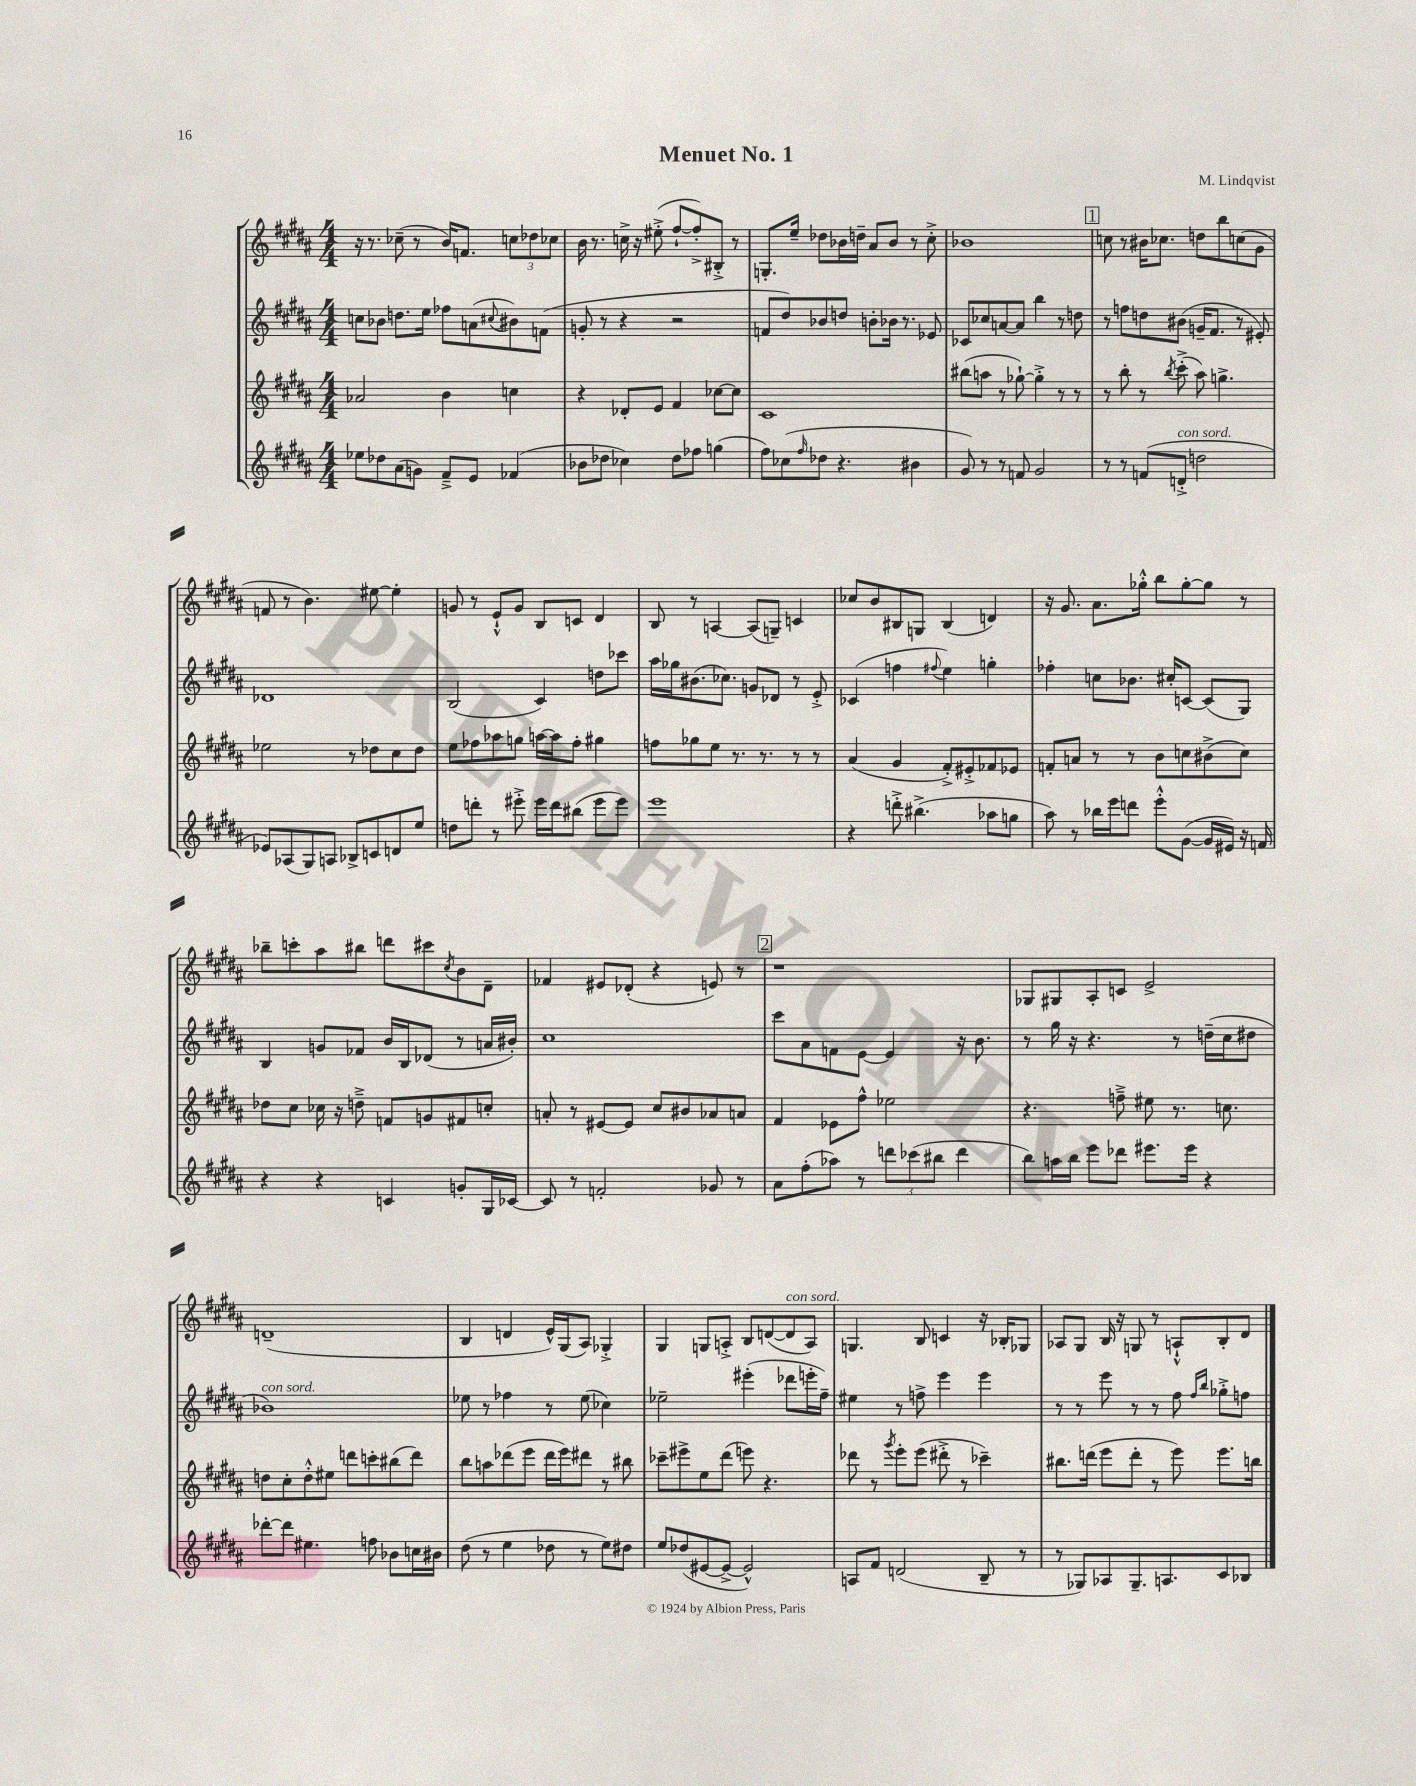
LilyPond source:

\header { title = "Menuet No. 1" composer = "M. Lindqvist" }
<<
\new StaffGroup <<
\new Staff = "s0" {
    \clef treble \key b \major \numericTimeSignature \time 4/4
    r16 r8. ces''8--( r8 b'16) f'8. \tuplet 3/2 { c''8 des''8 ces''8 } |
    b'16 r8. c''16-> r16 eis''8-.->( fis''8~-! fis''8-.->) bis8-.-> r8 |
    g8.-. e''16-- des''8 bes'16 d''16-- ais'8 bes'8 r8 cis''8-.-> |
    bes'1 |
    \mark \markup { \box "1" } c''8 r8 bis'16 ces''8. d''8 b''8 c''8( gis'8 |
    f'8 r8 b'4.) eis''8~ eis''4-. |
    g'8 r8 e'8-!-^ g'8 b8 c'8 dis'4 |
    b8 r8 a4~ a8( g8--) c'4 |
    ces''8 b'8 bis8 g8 bis4( d'4) |
    r16 gis'8. ais'8. ges''16-.-^ b''8 ges''8~-. ges''8 r8 |
    bes''8-- c'''8-. ais''8 bis''8 d'''8 cis'''8 \acciaccatura { cis''8 } b'8 dis'8-- |
    fes'4 eis'8 des'8-.( r4 e'8) r8 |
    \mark \markup { \box "2" } r1 |
    ges8 gis8 ais8-. c'8 e'2-> |
    d'1--( |
    b4 d'4 e'16-^) gis16( ais8) ges4-.-> |
    gis4 g8 a8-.-> b8 d'8~( d'8^\markup { \italic "con sord." } a8) |
    g4. b8 c'4 r16 bes16-. ges8 |
    aes8 gis8 b16 r16 g8 r8 a8-!-^ b8-. dis'8 \bar "|." |
}
\new Staff = "s1" {
    \clef treble \key b \major \numericTimeSignature \time 4/4
    c''8 bes'8 d''8. e''16 fes''8 a'8( \appoggiatura { cis''8 } bis'8) f'8( |
    g'8-. r8 r4 r2 |
    f'8 dis''8) bes'8 d''8 b'8-. bes'16 r8. ees'8 |
    ces'8 ces''8 a'8~ a'8 b''4 r8 d''8 |
    \mark \markup { \box "1" } r8 f''8 d''8 bis'8( g'16-- fis'8. r8 eis'8-.) |
    des'1 |
    b2( cis'4) d''8 ces'''8 |
    ais''16 ges''16 bis'8.( ces''8.) g'8 des'8 r8 e'8-.-> |
    ces'4( f''4 \appoggiatura { fis''8 } e''4) g''4-. |
    fes''4-. c''8 bes'8. cis''16-. c'8~ c'8( gis8) |
    b4 g'8 fes'8 b'16 b16 des'8( r8 a'16 bis'16-.) |
    cis''1 |
    \mark \markup { \box "2" } cis'''8 ais'8 f'8 e'8~ e'4 r16 b'8. |
    r8 gis''16 r16 r4. r8 d''16--( cis''16 dis''8 |
    bes'1^\markup { \italic "con sord." }) |
    ees''8 r8 fes''4 r8 ees''8( ces''4) |
    ees''2-- eis'''4-.( des'''8 e'''16-. fis''16--) |
    eis''4 r8 f''8-> e'''4 e'''4 |
    r8 r8 e'''8 r8 r8 fis''8 \grace { fis''16 b''16 } ges''8-.-> f''8 \bar "|." |
}
\new Staff = "s2" {
    \clef treble \key b \major \numericTimeSignature \time 4/4
    aes'2 b'4 c''4 |
    r4 des'8-. e'8 fis'4 ces''8~ ces''8 |
    cis'1 |
    bis''8( a''8 r8 ges''8~-!) ges''4-.-> r8 r8 |
    \mark \markup { \box "1" } r8 b''8-. r8 \acciaccatura { b''8 } cis'''8-.->( ais''8) g''4.-> |
    ees''2 r8 des''8 cis''8 des''8 |
    e''8 fes''8 aes''8 g''8 a''16~ a''16 fes''8-. gis''4 |
    f''8 ges''8 e''8 r8. r8. r8 r8 |
    ais'4( gis'4 fis'8-.->) eis'8-.-> fes'8 ees'8 |
    f'8-. a'8 r8 r8 b'8 c''8 bis'8->( c''8) |
    des''8 cis''8 ces''16 r16 d''8---> f'8 g'8 fis'8 c''8-. |
    a'8-. r8 eis'8~ eis'8 cis''8 bis'8 aes'8 a'8 |
    \mark \markup { \box "2" } fis'4 ees'8 fis''8-^ ees''2 |
    r4. f''8---> eis''8 r8. c''8. |
    d''8 cis''8-. d''8-.-^ eis''8 d'''8 c'''8-. bis''8( d'''8) |
    b''8 a''8 des'''8( e'''8 des'''16 e'''16) dis'''8 r8 bis''8 |
    ces'''8-- eis'''8-> e''8 dis'''8( e'''8) r4. |
    des'''8 r8 \acciaccatura { gis'''8 } e'''8-. e'''8( dis'''8-.-> r8 ces'''4--) |
    bis''8. d'''16( e'''8 d'''8-. r8 e'''8) e'''8. b''16 \bar "|." |
}
\new Staff = "s3" {
    \clef treble \key b \major \numericTimeSignature \time 4/4
    ees''8 des''8 ais'8( g'8) fis'8---> e'8 fes'4( |
    bes'8 des''8 ces''4) des''8 fes''8 g''4( |
    fis''8) ces''8( \grace { fis''16 } des''8 r4. bis'4 |
    gis'8) r8 r8 f'8 gis'2 |
    \mark \markup { \box "1" } r8 r8 f'8( d'8-.->^\markup { \italic "con sord." } d''2 |
    ees'8) aes8( gis8) a8 bes8-> c'8 d'8 e''8 |
    d''8 d'''8-. r8 eis'''8-.-> eis'''16 d'''16 bis''8( eis'''8 eis'''8) |
    e'''1 |
    r4 d'''8-.-> bis''4.->( aes''8 g''8 |
    ais''8) r8 bes''16 e'''16 d'''8 e'''8-.-^ gis'8~( gis'16 eis'16) r16 f'16 |
    r4 r4 c'4 g'8-. gis16 ces'16~ |
    ces'8 r8 f'2-. ges'8 r8 |
    \mark \markup { \box "2" } ais'8 fis''8-.( aes''8) r8 \tuplet 3/2 { d'''8 ces'''8( bis''8 } d'''4 |
    b''8) a''16 b''16 e'''8 des'''8 eis'''8. eis'''16 r4 |
    des'''8~-. des'''8 eis''4. f''8 bes'8 c''16 bis'16 |
    dis''8( r8 e''4 des''8 r8 e''8) dis''8 |
    e''8 des''8( eis'8~ eis'8~-> eis'2-^) |
    a8 fis'8 d'2( b8-- r8 |
    r8 ges8) aes8 ges8.-- a8. cis'8 bes8 \bar "|." |
}
>>
>>
\layout { \context { \Score \remove "Bar_number_engraver" } }
